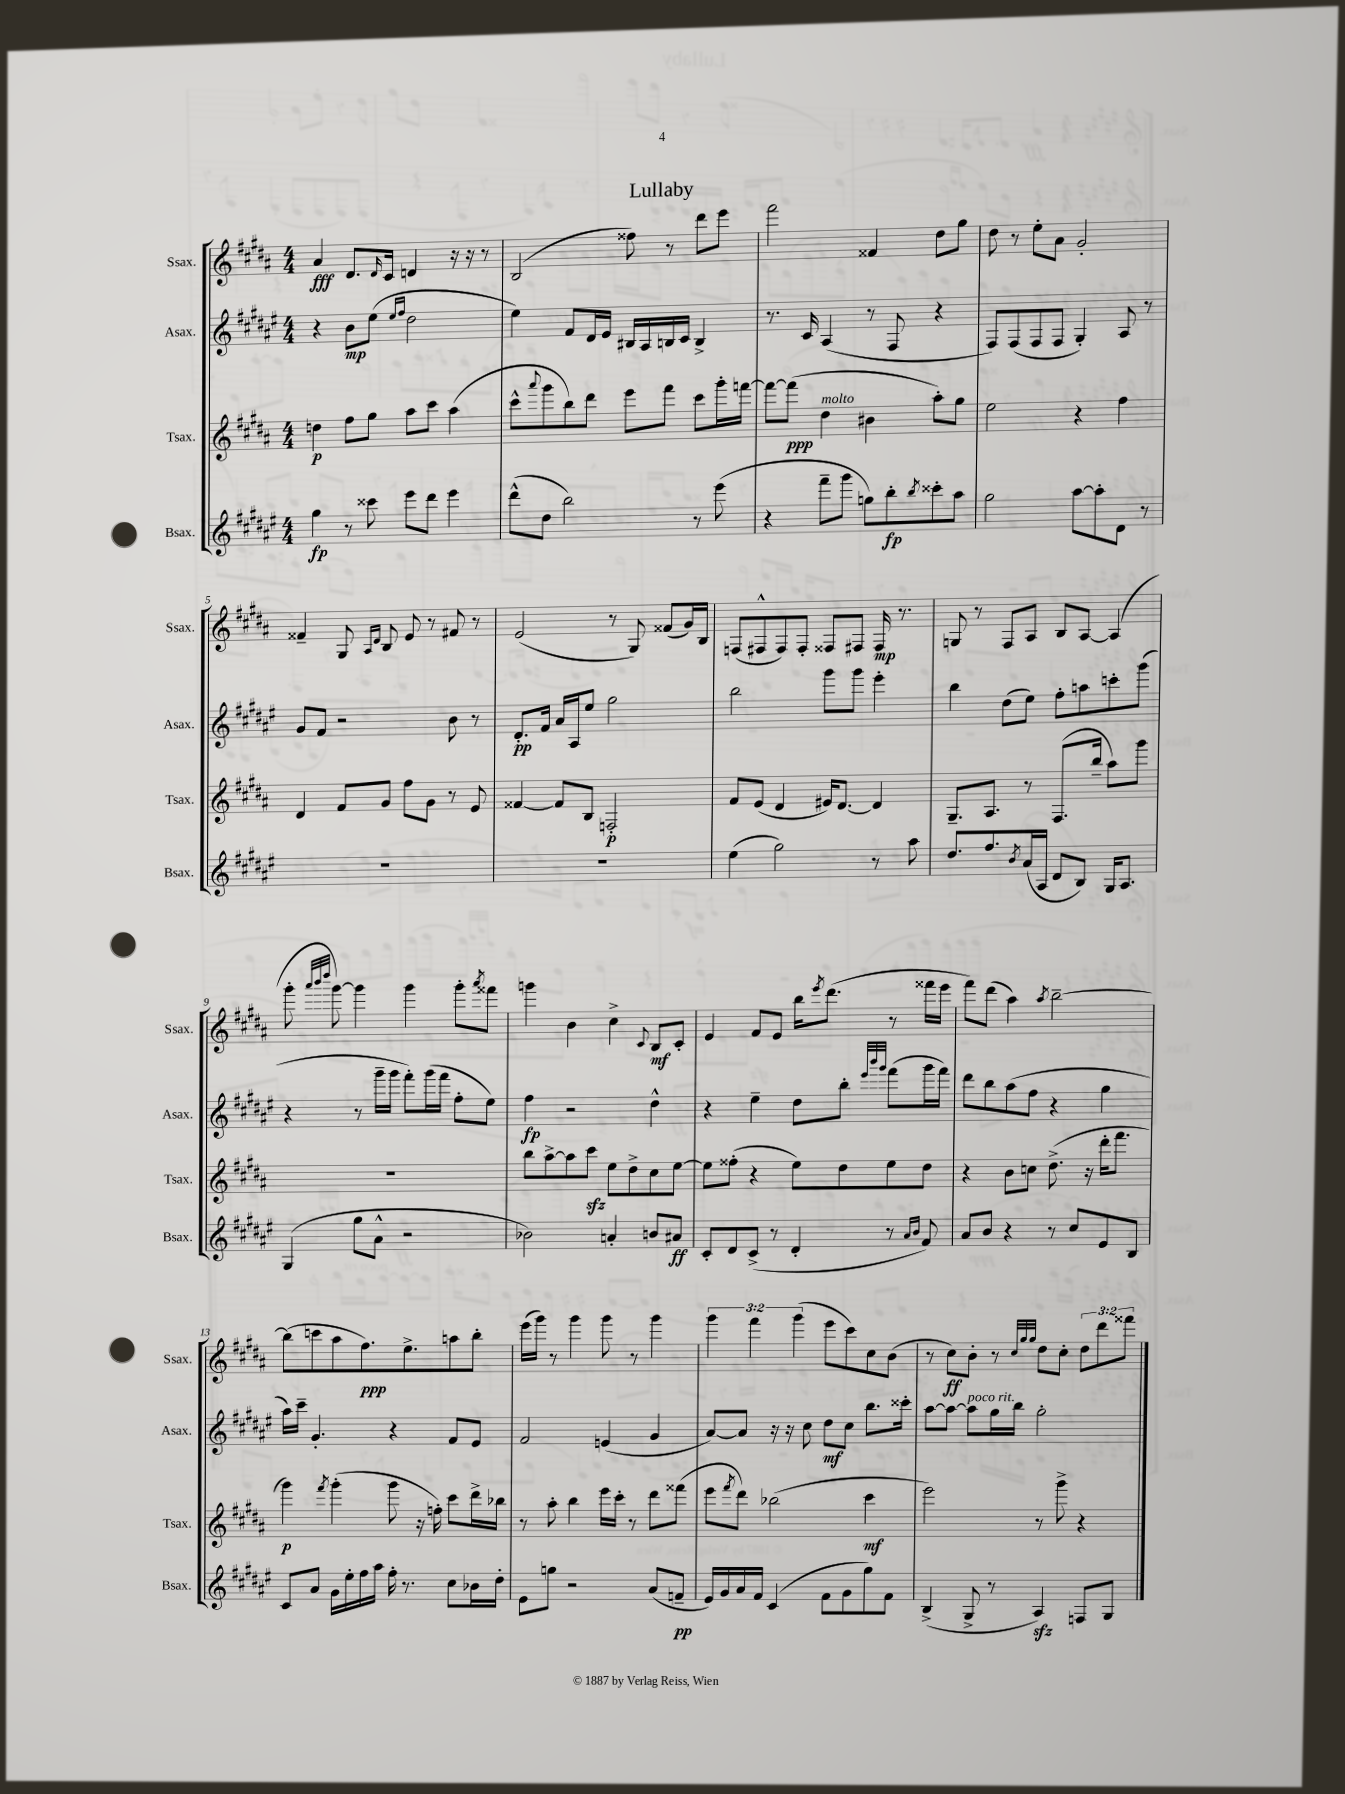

**kern	**kern	**kern	**kern
*staff4	*staff3	*staff2	*staff1
*clefG2	*clefG2	*clefG2	*clefG2
*k[f#c#g#d#a#e#]	*k[f#c#g#d#a#]	*k[f#c#g#d#a#e#]	*k[f#c#g#d#a#]
*M4/4	*M4/4	*M4/4	*M4/4
4gg#	4dd	4r	4a#
8r	8ff#	8b	8.d#
8ccc##	8gg#	(8ee#	.
.	.	.	16qqd#
.	.	.	16c#
.	.	16qqee#	.
.	.	16qqff#	.
8eee#	8aa#	2dd#	4d
8ddd#	8ccc#	.	.
4eee#	(4aa#	.	16r
.	.	.	16r
.	.	.	8r
=	=	=	=
(8ddd#^^	8ccc#^^	4ee#)	(2B
.	8qqaaa#	.	.
8dd#	8ggg#	.	.
2bb)	8bb)	8f#	.
.	8ddd#	16d#	.
.	.	16e#	.
.	8eee	16B#	8ff##)
.	.	16A#	.
.	8fff#	16B	8r
.	.	16c#	.
8r	8ccc#	4B^	8ddd#
(8eee#	16ggg#'	.	8eee
.	[16fff	.	.
=	=	=	=
4r	8fff_	8.r	2fff#
.	(8fff]	.	.
.	.	16c#	.
8fff#~	4dd#	(4A#	.
8ggg#	.	.	.
8gg)	4b#	8r	4f##
8bb'	.	8F#	.
8qbb	.	.	.
8ccc##'	8aa#')	4r	8dd#
8aa#	8gg#	.	8gg#
=	=	=	=
2gg#	2ee	8F#)	8dd#
.	.	(8F#	8r
.	.	8F#	8ee'
.	.	8F#	8a#
[8aa#	4r	4G#')	2g#'
8aa#']	.	.	.
8d#	4ff#	8A#	.
8r	.	8r	.
=	=	=	=
1r	4d#	8g#	4f##~
.	.	8f#	.
.	8f#	2r	8G#
.	.	.	16qqA#
.	.	.	16qqd#
.	8g#	.	8B
.	8ff#	.	8e
.	8g#	.	8r
.	8r	8b	8f#
.	8e	8r	8r
=	=	=	=
1r	[4f##	8.d#'	(2e
.	.	16f#	.
.	8f##]	16a#	.
.	.	16A#	.
.	8B	8ee#	.
.	2F'	2gg#	8r
.	.	.	8G#)
.	.	.	(8f##
.	.	.	16g#)
.	.	.	16B
=	=	=	=
(4ee#	8f#	2bb	(8F
.	(8e	.	8F#^^
2gg#)	4d#	.	8F#)
.	.	.	8F#'
.	16e#)	8ggg#	8F##
.	[8.d#	.	.
.	.	8ggg#	8F#
8r	4d#]	4eee#'	16F#
.	.	.	8.r
8aa#	.	.	.
=	=	=	=
8.dd#	8.G#~	4bb	8G
.	.	.	8r
8.ff#	8.A#	.	.
.	.	(8dd#	8F#
8qb	.	.	.
(16a#	8r	8ee#)	8A#
16A#	.	.	.
8d#	(8.F#	8ff#'	8B
8B)	.	8aa	[8A#
.	16bb~	.	.
16G#	8aa#)	8ccc'	(4A#]
8.A#	.	.	.
.	8ggg#	(8ggg#	.
=	=	=	=
(4G#	1r	4r	8ggg#'
.	.	.	32qqaaa#
.	.	.	32qqbbb
.	.	.	32qqdddd#
.	.	.	[8ggg#)
8gg#	.	8r	4ggg#]
8a#^^	.	16ggg#~	.
.	.	16ggg#	.
2r	.	8fff#')	4ggg#
.	.	(16ggg#	.
.	.	16fff#	.
.	.	8ff#'	8ggg#'
.	.	.	8qaaa#
.	.	8ee#)	8fff##
=	=	=	=
2b-)	8bb	4ff#	4ggg
.	[8aa#^	.	.
.	8aa#]	2r	4b
.	8ccc#	.	.
4a'	8ee	.	4cc#^
.	8dd#^	.	.
.	.	.	8qqc#
8b	8cc#	4dd#^^	8B
8a#	[8ee	.	8c#'
=	=	=	=
8c#'	8ee]	4r	4e
8d#	(8ff##'	.	.
(8c#^	4r	4ee#~	8f#
8r	.	.	8e
4d#'	8ee)	8dd#	16bb
.	.	.	8qeee
.	.	.	(8.ddd#
.	8dd#	8bb'	.
.	.	32qqeee#	.
.	.	32qqbbb	.
.	.	32qqggg#	.
8r	8ee	(8fff#	8r
16qqa#	.	.	.
16qqb	.	.	.
8f#)	8dd#	16ggg#	16fff##
.	.	16fff#)	16eee
=	=	=	=
8a#	4r	8ddd#	8fff#)
8b	.	8bb	(8ddd#
4r	8b	(8aa#	4aa#)
.	8cc	8ff#	.
.	.	.	8qaa#
8r	(8.dd#^	4r	[2bb~
8cc#	.	.	.
.	16r	.	.
8e#	16ddd#'	4gg#	.
.	8.fff#	.	.
8B	.	.	.
=	=	=	=
8c#	4ggg#)	16aa#)	(8bb]
.	.	16ccc#~	.
8a#	.	4.g#'	8ccc
.	8qfff#	.	.
16g#	(4ggg#'	.	8aa#
16ee#'	.	.	.
16ff#	.	.	8.ff#)
16aa#	.	.	.
16ff#'	8ggg#	4r	.
8.r	.	.	8.ee^
.	16r	.	.
.	16ff')	.	.
8cc#	8ccc#	8f#	8aa
16b-	16ddd#^	8e#	8bb'
16dd#'	16bb-	.	.
=	=	=	=
8e#	8r	2f#	(16eee
.	.	.	16ggg#)
8gg	8aa#'	.	8r
2r	4bb	.	4ggg#
.	16eee	(4e	8ggg#
.	16ccc#'	.	.
.	8r	.	8r
(8a#	8ddd#	4g#	4ggg#
8f~	(8fff##	.	.
=	=	=	=
16e#)	8eee	[8a#)	6ggg#
16g#	.	.	.
.	8qfff#	.	.
16a#	8ddd#)	8a#]	.
.	.	.	6fff#
16f#	.	.	.
(4c#	(2bb-	16r	.
.	.	16r	.
.	.	.	(6ggg#
.	.	8cc#	.
8f#	.	8dd#	8eee
8g#	.	8cc#	8ccc#)
8gg#)	4ccc#	8.bb	8cc#
8f#	.	.	(8b
.	.	16ccc##'	.
=	=	=	=
(4B^	2eee)	[8aa#	8r
.	.	8aa#_	8cc#)
8G#^	.	8aa#]	8b'
8r	.	16gg#	8r
.	.	16bb	.
.	.	.	32qqcc#
.	.	.	32qqgg#
.	.	.	32qqgg#
4A#)	8r	2gg#'	8dd#
.	8ggg#^	.	8cc#'
8F	4r	.	12dd#
.	.	.	12ddd#
8G#	.	.	.
.	.	.	12fff##
==	==	==	==
*-	*-	*-	*-
